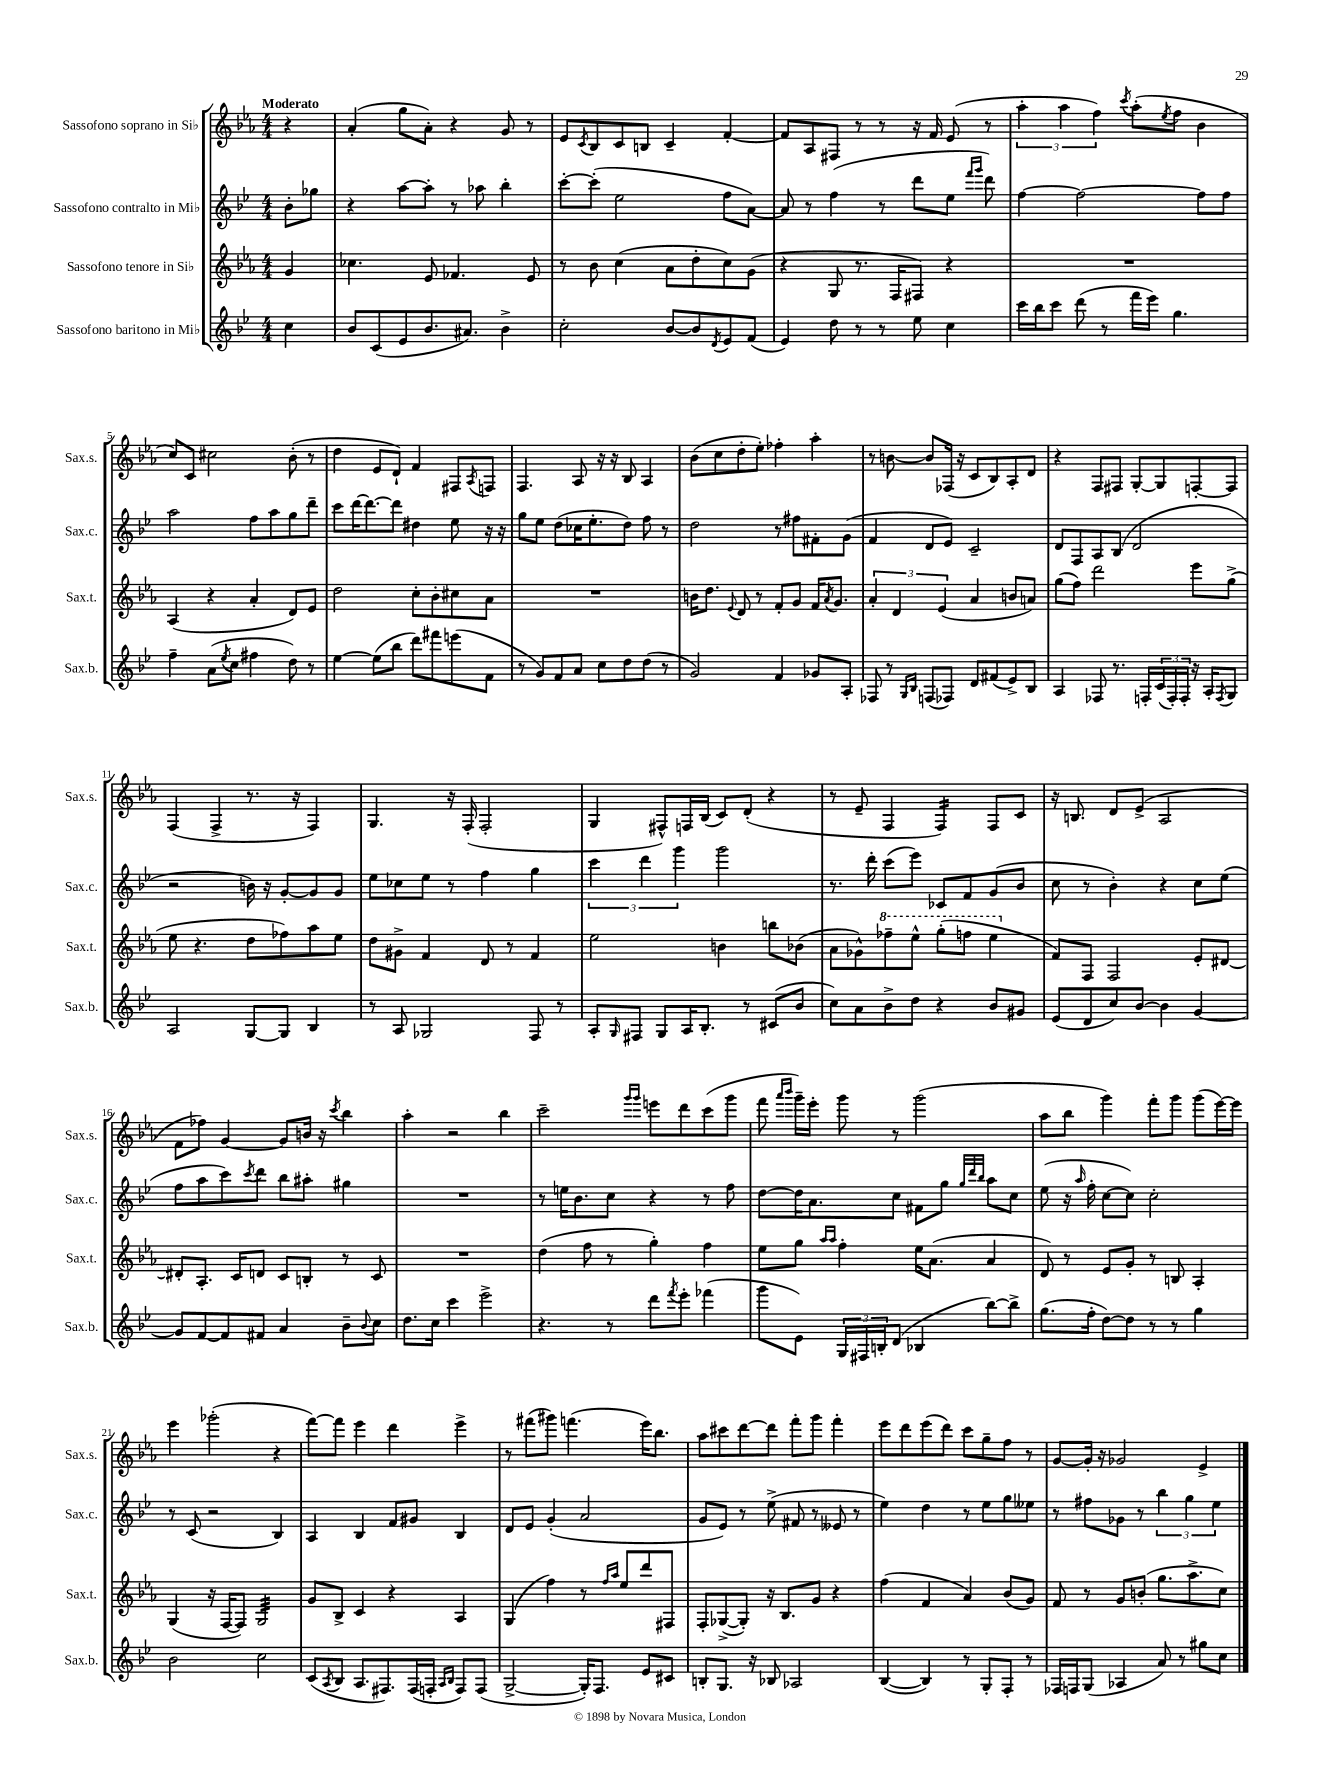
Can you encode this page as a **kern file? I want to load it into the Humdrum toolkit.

**kern	**kern	**kern	**kern
*staff4	*staff3	*staff2	*staff1
*clefG2	*clefG2	*clefG2	*clefG2
*k[b-e-]	*k[b-e-a-]	*k[b-e-]	*k[b-e-a-]
*M4/4	*M4/4	*M4/4	*M4/4
4cc	4g	8b-'	4r
.	.	8gg-	.
=	=	=	=
8b-	4.cc-	4r	(4a-'
(8c	.	.	.
8e-	.	[8aa	8gg
8.b-	8e-	8aa']	8a-')
.	4.f-	8r	4r
8.a#)	.	.	.
.	.	8aa-	.
4b-^	.	4bb-'	8g
.	8e-	.	8r
=	=	=	=
2cc'	8r	[8ccc'	8e-
.	.	.	8qc
.	8b-	(8ccc']	8B-
.	(4cc	2ee-	8c
.	.	.	8B
[8b-	8a-	.	4c~
8b-]	8dd'	.	.
8qd	.	.	.
8e-	8cc)	8ff	[4f'
(8f	(8g	[8a)	.
=	=	=	=
4e-)	4r	8a]	8f]
.	.	8r	8A-
8dd	8G	(4ff	8F#
8r	8.r	.	8r
8r	.	8r	8r
.	16F	.	.
8ee-	8F#)	8ddd	16r
.	.	.	16f
4cc	4r	8ee-	(8e-
.	.	16qqfff	.
.	.	16qqggg	.
.	.	8ddd)	8r
=	=	=	=
16ccc	1r	[4ff	6aa-'
16bb-	.	.	.
8ccc	.	.	.
.	.	.	6aa-
(8ddd	.	2ff_	.
.	.	.	6ff)
8r	.	.	.
.	.	.	8qccc
16fff	.	.	(8aa-'
16eee-)	.	.	.
.	.	.	8qee-
4.gg	.	.	8ff
.	.	8ff]	4b-
.	.	8ff	.
=	=	=	=
4ff~	(4A-	2aa	8cc)
.	.	.	8c
(8a	4r	.	2cc#
8qee-	.	.	.
8cc	.	.	.
4ff#	4a-'	8ff	.
.	.	8aa	.
8dd)	8d)	8gg	(8b-'
8r	8e-	8ddd~	8r
=	=	=	=
[4ee-	2dd	8ccc	4dd
.	.	[16ddd	.
.	.	8.ddd_	.
(8ee-]	.	.	8e-
8bb-	.	8ddd]	8d`)
8ddd)	8cc'	4dd#	4f
8fff#	8b-'	.	.
(8eee	8cc#	8ee-	8F#
.	.	.	8qA-
8f	8a-	16r	8F
.	.	16r	.
=	=	=	=
8r	1r	8gg	4.F
8g)	.	8ee-	.
8f	.	(8dd	.
8a	.	16cc-	8A-
.	.	8.ee-'	.
8cc	.	.	16r
.	.	.	16r
8dd	.	8dd)	8B-
(8dd	.	8ff	4A-
8r	.	8r	.
=	=	=	=
2g)	16b	2dd	(8b-
.	8.dd	.	.
.	.	.	8cc
.	8qqe-	.	.
.	8d	.	8dd'
.	8r	.	8ee-')
4f	8f'	8r	4ff-'
.	8g	8ff#	.
8g-	16f	8f#'	4aa-'
.	8qa-	.	.
.	8.g	.	.
8A'	.	(8g	.
=	=	=	=
8F-	6a-'	4f	8r
8r	.	.	[8b
.	6d	.	.
16qqG	.	.	.
16qqB-	.	.	.
(8F	.	8d	8b]
.	(6e-	.	.
8F-)	.	8e-)	(16F-
.	.	.	16r
8d	4a-	2c~	8c
(8f#	.	.	8B-)
8e-^)	8b	.	8A-'
8B-	8a)	.	8d
=	=	=	=
4A	(8gg	8d	4r
.	8ff)	8F	.
8F-	2ddd	8A	8F
8.r	.	(8B-	8F#
.	.	2d	[8G'
16F'	.	.	.
(24c	.	.	8G]
24F')	.	.	.
24F'	.	.	.
16r	8eee-	.	[8F'
16A'	.	.	.
8qF	.	.	.
8G	(8gg^	.	8F]
=	=	=	=
2A	8ee-	2r	(4F
.	4.r	.	.
.	.	.	4F^
[8G	8dd	16b)	8.r
.	.	16r	.
8G]	8ff-)	[8g'	.
.	.	.	16r
4B-	8aa-	8g]	4F)
.	8ee-	8g	.
=	=	=	=
8r	8dd	8ee-	4.G
8A	8g#^	8cc-	.
2G-	4f	8ee-	.
.	.	8r	16r
.	.	.	(16F'
.	8d	4ff	2F'
.	8r	.	.
8F	4f	4gg	.
8r	.	.	.
=	=	=	=
8A'	2ee-	6ccc	4G
16qqG	.	.	.
8F#	.	.	.
.	.	6ddd	.
8G	.	.	8F#^^)
.	.	6ggg	.
16A	.	.	16F
8.B-'	.	.	(16B-
.	4b	2ggg	8c)
8r	.	.	(8d'
(8c#	8bb	.	4r
8b-	(8b-	.	.
=	=	=	=
8cc)	8a-	8.r	8r
8a	8g-^^)	.	8e-~
.	.	16ddd'	.
8b-^	8fff-~	(8ccc	4F
8dd	8eee-^^	8eee-)	.
4r	(8ggg'	8c-	4F)
.	8fff	8f	.
8b-	4eee-	(8g	8F
8g#	.	8b-	8c
=	=	=	=
(8e-	8f)	8cc	16r
.	.	.	8.B
8d	8F	8r	.
8cc)	2F	4b-')	8d
[8b-	.	.	(8e-^
4b-]	.	4r	2A-
[4g	8e-'	8cc	.
.	[8d#	(8ee-	.
=	=	=	=
8g]	8d#']	8ff	8f
[8f	8.A-'	8aa	8ff-)
8f]	.	8ccc)	[4g
.	16c	.	.
.	.	8qccc	.
8f#	8d	8ddd	.
4a	8c	8bb-	8g]
.	8B'	8aa#'	16b
.	.	.	16r
.	.	.	8qccc
8b-~	8r	4gg#	4bb-
8qqb-	.	.	.
8cc	8c	.	.
=	=	=	=
8.dd	1r	1r	4aa-'
16cc	.	.	.
4ccc	.	.	2r
2eee-^	.	.	.
.	.	.	4bb-
=	=	=	=
4.r	(4dd	8r	2ccc~
.	.	16ee	.
.	.	8.b-	.
.	8ff	.	.
8r	8r	8cc	.
.	.	.	16qqggg
.	.	.	16qqggg
8ddd	4gg')	4r	8eee
8qfff	.	.	.
8eee-'	.	.	8ddd
(4fff-	4ff	8r	(8ccc
.	.	8ff	8ggg
=	=	=	=
8ggg	8ee-	[8dd	8fff
.	.	.	16qqaaa-
.	.	.	16qqbbb-
8e-)	8gg	16dd]	16ggg~)
.	.	8.a	16eee-'
.	16qqaa-	.	.
.	16qqaa-	.	.
24G	4ff'	.	8ggg
24F#	.	.	.
24B'	.	.	.
(8d	.	8cc	8r
4B-	16ee-	8f#	(2ggg
.	(8.a-	.	.
.	.	8gg	.
.	.	32qqgg	.
.	.	32qqddd	.
.	.	32qqbb-	.
[8bb-)	4a-	8aa	.
8bb-^]	.	8cc	.
=	=	=	=
(8.gg	8d)	(8ee-	8aa-
.	8r	16r	8bb-
.	.	16qqaa	.
16ff'	.	16ff'	.
[8dd)	8e-	[8cc	4ggg)
8dd]	8g'	8cc])	.
8r	8r	2cc'	8fff'
8r	8B	.	8ggg
4gg	4A-'	.	(8ggg
.	.	.	[16eee-)
.	.	.	16eee-]
=	=	=	=
2b-	(4G	8r	4eee-
.	.	(8c	.
.	16r	2r	(2ggg-'
.	[16F	.	.
.	8F])	.	.
2cc	2G	.	.
.	.	4B-)	4r
=	=	=	=
(8c	8g	4A	[8fff)
8qA	.	.	.
8B-	8B-^	.	8fff]
8.A	4c	4B-	4eee-
8.F#)	.	.	.
.	4r	8f	4ddd
(16F#	.	8g#	.
16F'	.	.	.
16qqA	.	.	.
16qqB-	.	.	.
8F)	4A-	4B-	4eee-^
(8F	.	.	.
=	=	=	=
[2G^	(4G	8d	8r
.	.	8e-	(8fff#
.	4ff)	(4g'	8ggg#)
.	.	.	(4.fff
16G'])	8r	2a	.
8.F	.	.	.
.	16qqff	.	.
.	16qqaa-	.	.
.	8ee-	.	.
8e-	8ddd	.	16eee-)
.	.	.	8.bb-
8c#	8F#	.	.
=	=	=	=
8B'	8F'	8g	8aa-
8.G	([8G-^	8e-)	8ccc#
.	8G-'])	8r	[8ddd
16r	.	.	.
8B-	16r	(8ee-^	8ddd]
.	8.B-	.	.
2A-	.	8f#	8fff'
.	8g	8r	8ggg
.	4r	8e--	4fff'
.	.	8r	.
=	=	=	=
([4B-	(4ff	4ee-)	8eee-
.	.	.	8ddd
4B-])	4f	4dd	(8eee-
.	.	.	8ddd)
8r	4a-)	8r	8ccc
8G'	.	8ee-	8gg~
8F'	(8b-	8gg	8ff
8r	8g)	8ee--	8r
=	=	=	=
16F-	8f	8r	[8g
16F	.	.	.
(8G	8r	8ff#	16g']
.	.	.	16r
4A-	8g	8g-	2g-
.	(8b'	8r	.
8a)	8.gg	6bb-	.
8r	.	.	.
.	.	6gg	.
.	8.aa-^	.	.
8gg#	.	.	4e-^
.	.	6ee-	.
8cc	8cc)	.	.
==	==	==	==
*-	*-	*-	*-
